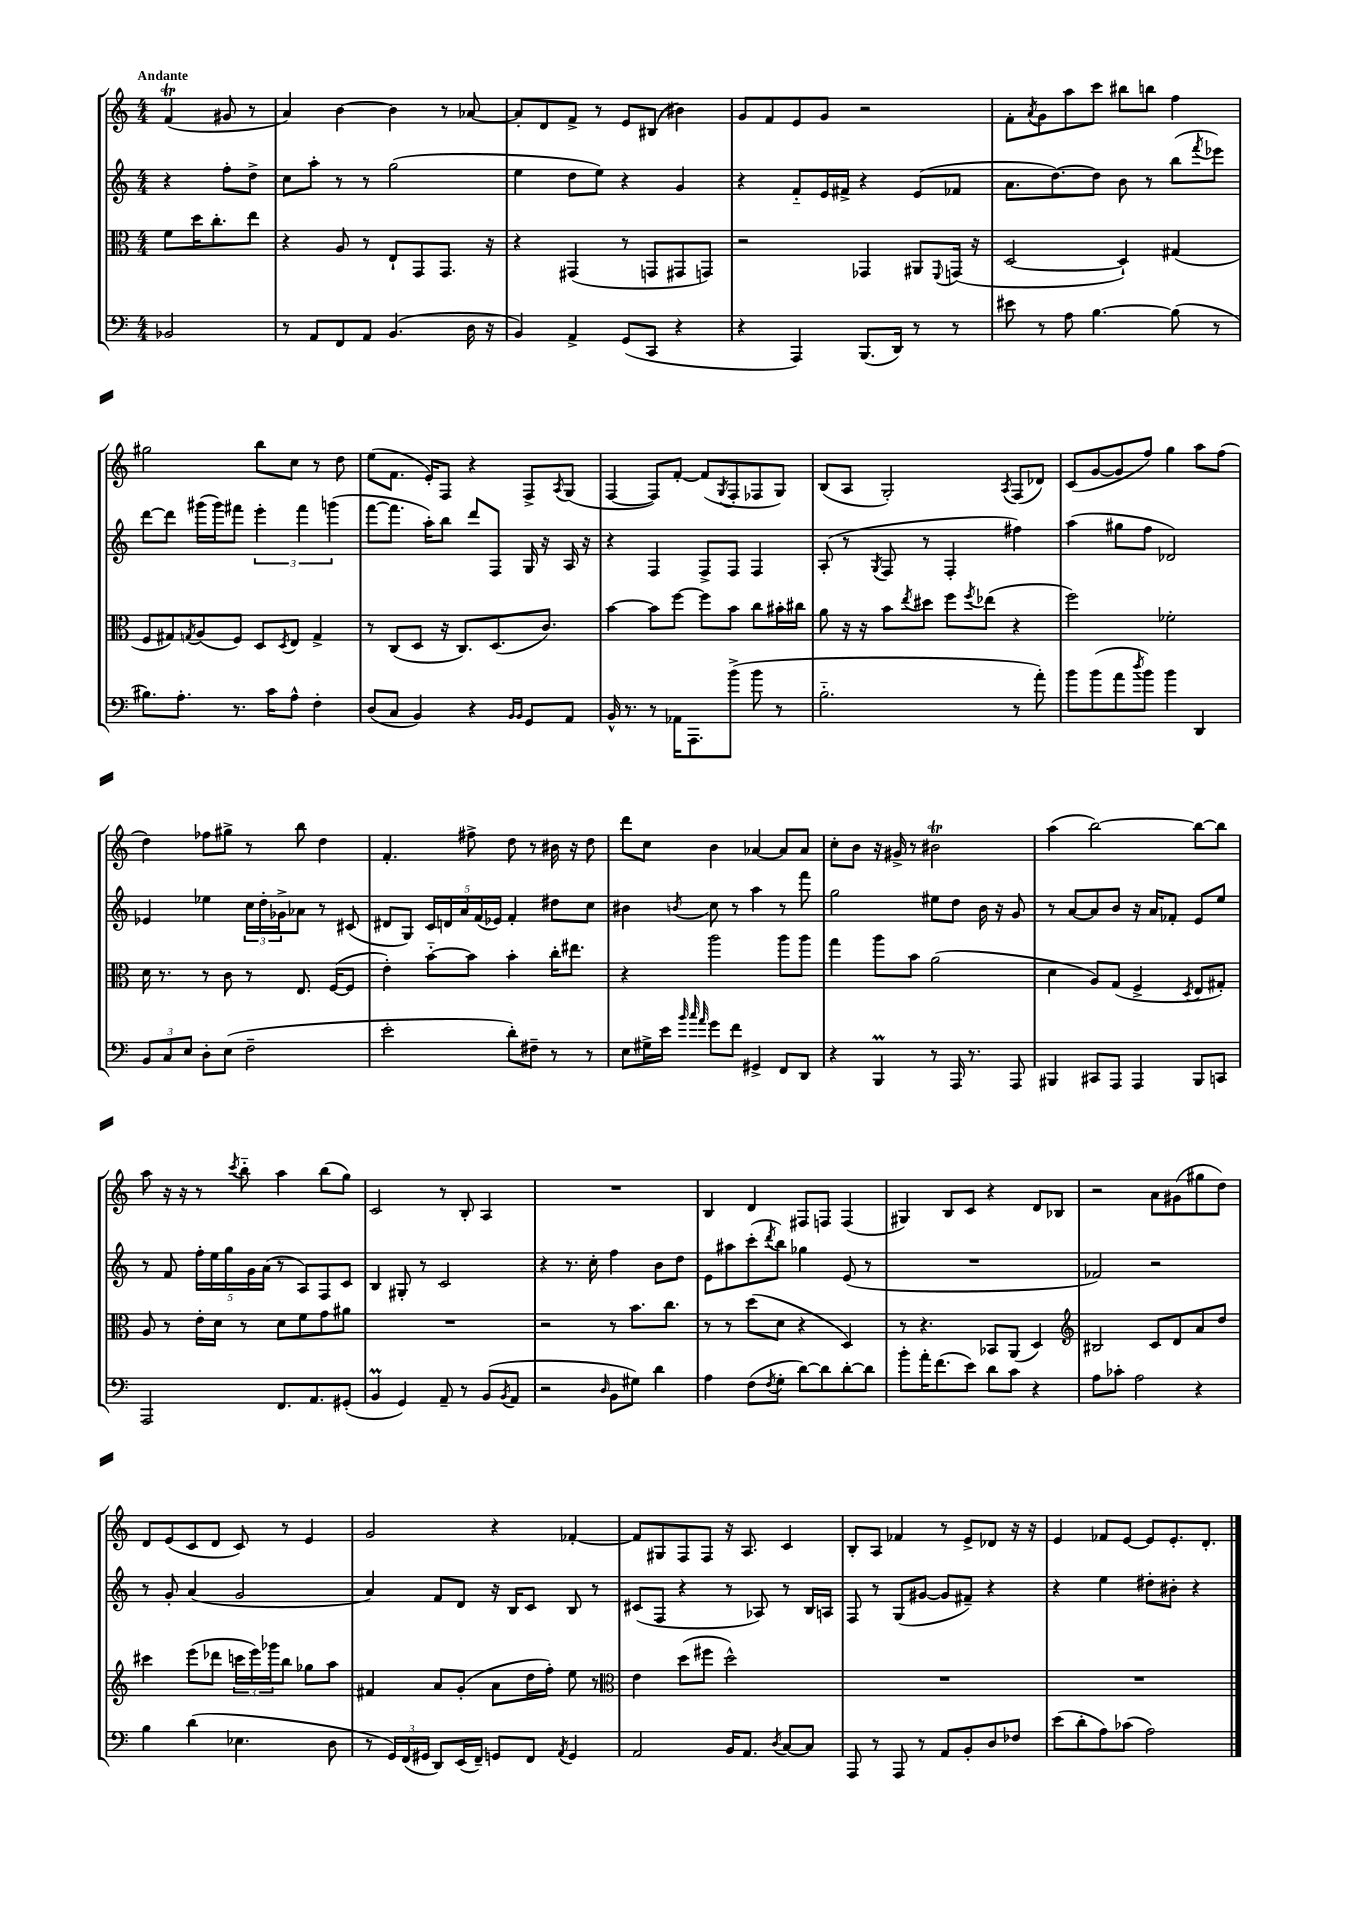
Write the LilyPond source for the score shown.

<<
\new StaffGroup <<
\new Staff = "s0" {
    \clef treble \key c \major \numericTimeSignature \time 4/4 \partial 2 \tempo "Andante"
    f'4\trill( gis'8 r8 |
    a'4) b'4~ b'4 r8 aes'8~ |
    aes'8-. d'8 f'8-> r8 e'8 bis8( bis'4) |
    g'8 f'8 e'8 g'8 r2 |
    f'8-. \acciaccatura { a'8 } g'8 a''8 c'''8 bis''8 b''8 f''4 |
    gis''2 b''8 c''8 r8 d''8 |
    e''8( f'8. e'16-.) f8 r4 f8-> \acciaccatura { a8 } g8( |
    f4~ f8) f'8~-. f'8( \acciaccatura { g8 } f8-. fes8 g8) |
    b8( a8 g2-.) \acciaccatura { a8 } f8( des'8) |
    c'8( g'8~ g'8 f''8) g''4 a''8 f''8( |
    d''4) fes''8 gis''8-> r8 b''8 d''4 |
    f'4.-. fis''8-> d''8 r8 bis'16 r16 d''8 |
    d'''8 c''8 b'4 aes'4~ aes'8 aes'8 |
    c''8-. b'8 r16 gis'16-> r8 bis'2\trill |
    a''4( b''2~) b''8~ b''8 |
    a''8 r16 r16 r8 \acciaccatura { c'''8 } b''8-_ a''4 b''8( g''8) |
    c'2 r8 b8-. a4 |
    R1 |
    b4 d'4 fis8 f8 f4( |
    gis4) b8 c'8 r4 d'8 bes8 |
    r2 a'8 gis'8( gis''8 d''8) |
    d'8 e'8( c'8 d'8 c'8) r8 e'4 |
    g'2 r4 fes'4~-. |
    fes'8 gis8 f8 f8 r16 a8. c'4 |
    b8-. a8 fes'4 r8 e'8-> des'8 r16 r16 |
    e'4 fes'8 e'8~ e'8 e'8.-. d'8.-. \bar "|." |
}
\new Staff = "s1" {
    \clef treble \key c \major \numericTimeSignature \time 4/4 \partial 2
    r4 f''8-. d''8-> |
    c''8 a''8-. r8 r8 g''2( |
    e''4 d''8 e''8) r4 g'4 |
    r4 f'8-_ e'16 fis'16-> r4 e'8( fes'8 |
    a'8. d''8.~) d''8 b'8 r8 b''8( \acciaccatura { f'''8 } ees'''8) |
    d'''8~ d'''8 gis'''16( gis'''16) fis'''8 \tuplet 3/2 { e'''4-. fis'''4 g'''4( } |
    f'''8~ f'''8. a''16-.) b''8 d'''8 f8 g16 r16 a16 r16 |
    r4 f4 f8-> f8 f4 |
    a8-.( r8 \acciaccatura { g8 } f8 r8 f4-. fis''4) |
    a''4( gis''8 f''8 des'2) |
    ees'4 ees''4 \tuplet 3/2 { c''16 d''16-. ges'16-> } aes'8 r8 cis'8( |
    dis'8 g8) \tuplet 5/4 { c'16 d'16 a'16 f'16( ees'16) } f'4-. dis''8 c''8 |
    bis'4 \acciaccatura { b'8 } c''8 r8 a''4 r8 f'''8 |
    g''2 eis''8 d''8 b'16 r16 g'8 |
    r8 a'8~ a'8 b'8 r16 a'16 fes'8-. e'8 e''8 |
    r8 f'8 \tuplet 5/4 { f''16-. e''16 g''16 g'16 a'16( } r8 a8) f8 c'8 |
    b4 gis8-. r8 c'2 |
    r4 r8. c''16-. f''4 b'8 d''8 |
    e'8 ais''8 c'''8-.( \acciaccatura { d'''8 } b''8) ges''4 e'8( r8 |
    R1 |
    fes'2) r2 |
    r8 g'8-. a'4( g'2 |
    a'4) f'8 d'8 r16 b16 c'8 b8 r8 |
    cis'8( f8 r4 r8 aes8) r8 b16 a16 |
    f8 r8 g8( gis'8~ gis'8 fis'8--) r4 |
    r4 e''4 dis''8-. bis'8-. r4 \bar "|." |
}
\new Staff = "s2" {
    \clef alto \key c \major \numericTimeSignature \time 4/4 \partial 2
    f'8 d''16 c''8.-. e''8 |
    r4 a8 r8 e8-! g,8 g,8. r16 |
    r4 gis,4( r8 g,8 gis,8 g,8) |
    r2 ges,4 ais,8 \appoggiatura { f,8 } g,16( r16 |
    d2~ d4-!) gis4( |
    f8 gis8) \acciaccatura { g8 } a8( f8) d8 \acciaccatura { d8 } e8 g4-> |
    r8 c8( d8 r16 c8.) d8.( c'8.) |
    b'4~ b'8 f''8~ f''8 b'8 c''8 bis'16-. cis''16 |
    a'8 r16 r16 b'8 \acciaccatura { e''8 } dis''8 f''8 \acciaccatura { f''8 } ees''8( r4 |
    f''2) fes'2-. |
    d'16 r8. r8 c'8 r8 e8. f16~( f8 |
    e'4-.) b'8~-_ b'8 b'4-. c''16-. eis''8. |
    r4 a''2 a''8 a''8 |
    g''4 a''8 b'8 a'2( |
    d'4 a8) g8( f4-> \acciaccatura { d8 } e8 gis8-.) |
    a8 r8 e'16-. d'16 r8 d'8 f'8 g'8 ais'8 |
    R1 |
    r2 r8 b'8. c''8. |
    r8 r8 d''8( d'8 r4 d4) |
    r8 r4. bes,8 a,8( d4) |
    \clef treble bis2 c'8 d'8 a'8 d''8 |
    cis'''4 e'''8( des'''8 \tuplet 3/2 { c'''16 e'''16) ges'''16 } b''8 ges''8 a''8 |
    fis'4 a'8 g'8-.( a'8 d''16 f''16-.) e''8 r8 |
    \clef alto e'4 d''8( fis''8 d''2-^) |
    R1 |
    R1 \bar "|." |
}
\new Staff = "s3" {
    \clef bass \key c \major \numericTimeSignature \time 4/4 \partial 2
    bes,2 |
    r8 a,8 f,8 a,8 b,4.( d16 r16 |
    b,4) a,4-> g,8( c,8 r4 |
    r4 a,,4) b,,8.( d,16) r8 r8 |
    eis'8 r8 a8 b4.~ b8( r8 |
    bis8.) a8.-. r8. c'16 a8-^ f4-. |
    d8( c8 b,4) r4 \grace { b,16 b,16 } g,8 a,8 |
    b,16-^ r8. r8 aes,16 a,,8. b'8->( b'8 r8 |
    b2.-_ r8 a'8-.) |
    b'8 b'8( a'8 \acciaccatura { d''8 } b'8) b'4 d,4 |
    \tuplet 3/2 { b,8 c8 e8 } d8-. e8( f2-- |
    e'2-. d'8-.) fis8-- r8 r8 |
    e8 gis16-> e'16 \grace { b'32 c''32 a'32 } g'8 f'8 gis,4-> f,8 d,8 |
    r4 b,,4\prall r8 a,,16 r8. a,,8 |
    bis,,4 cis,8 a,,8 a,,4 bis,,8 c,8 |
    a,,2 f,8. a,8. gis,8-.( |
    b,4\prall g,4) a,8-- r8 b,8( \acciaccatura { b,8 } a,8 |
    r2 \grace { d16 } b,8 gis8) d'4 |
    a4 f8( \acciaccatura { f8 } g8-. d'8~) d'8 d'8~-. d'8 |
    b'8-. a'16-. f'8.( e'8) d'8 c'8 r4 |
    a8 ces'8-. a2 r4 |
    b4 d'4( ees4. d8 |
    r8 \tuplet 3/2 { g,16) f,16( gis,16 } d,8) e,16( f,16--) g,8 f,8 \acciaccatura { a,8 } g,4 |
    a,2 b,16 a,8. \acciaccatura { d8 } c8~ c8 |
    a,,8 r8 a,,8 r8 a,8 b,8-. d8 fes8 |
    e'8( d'8-. a8) ces'8( a2) \bar "|." |
}
>>
>>
\layout { \context { \Score \remove "Bar_number_engraver" } }
